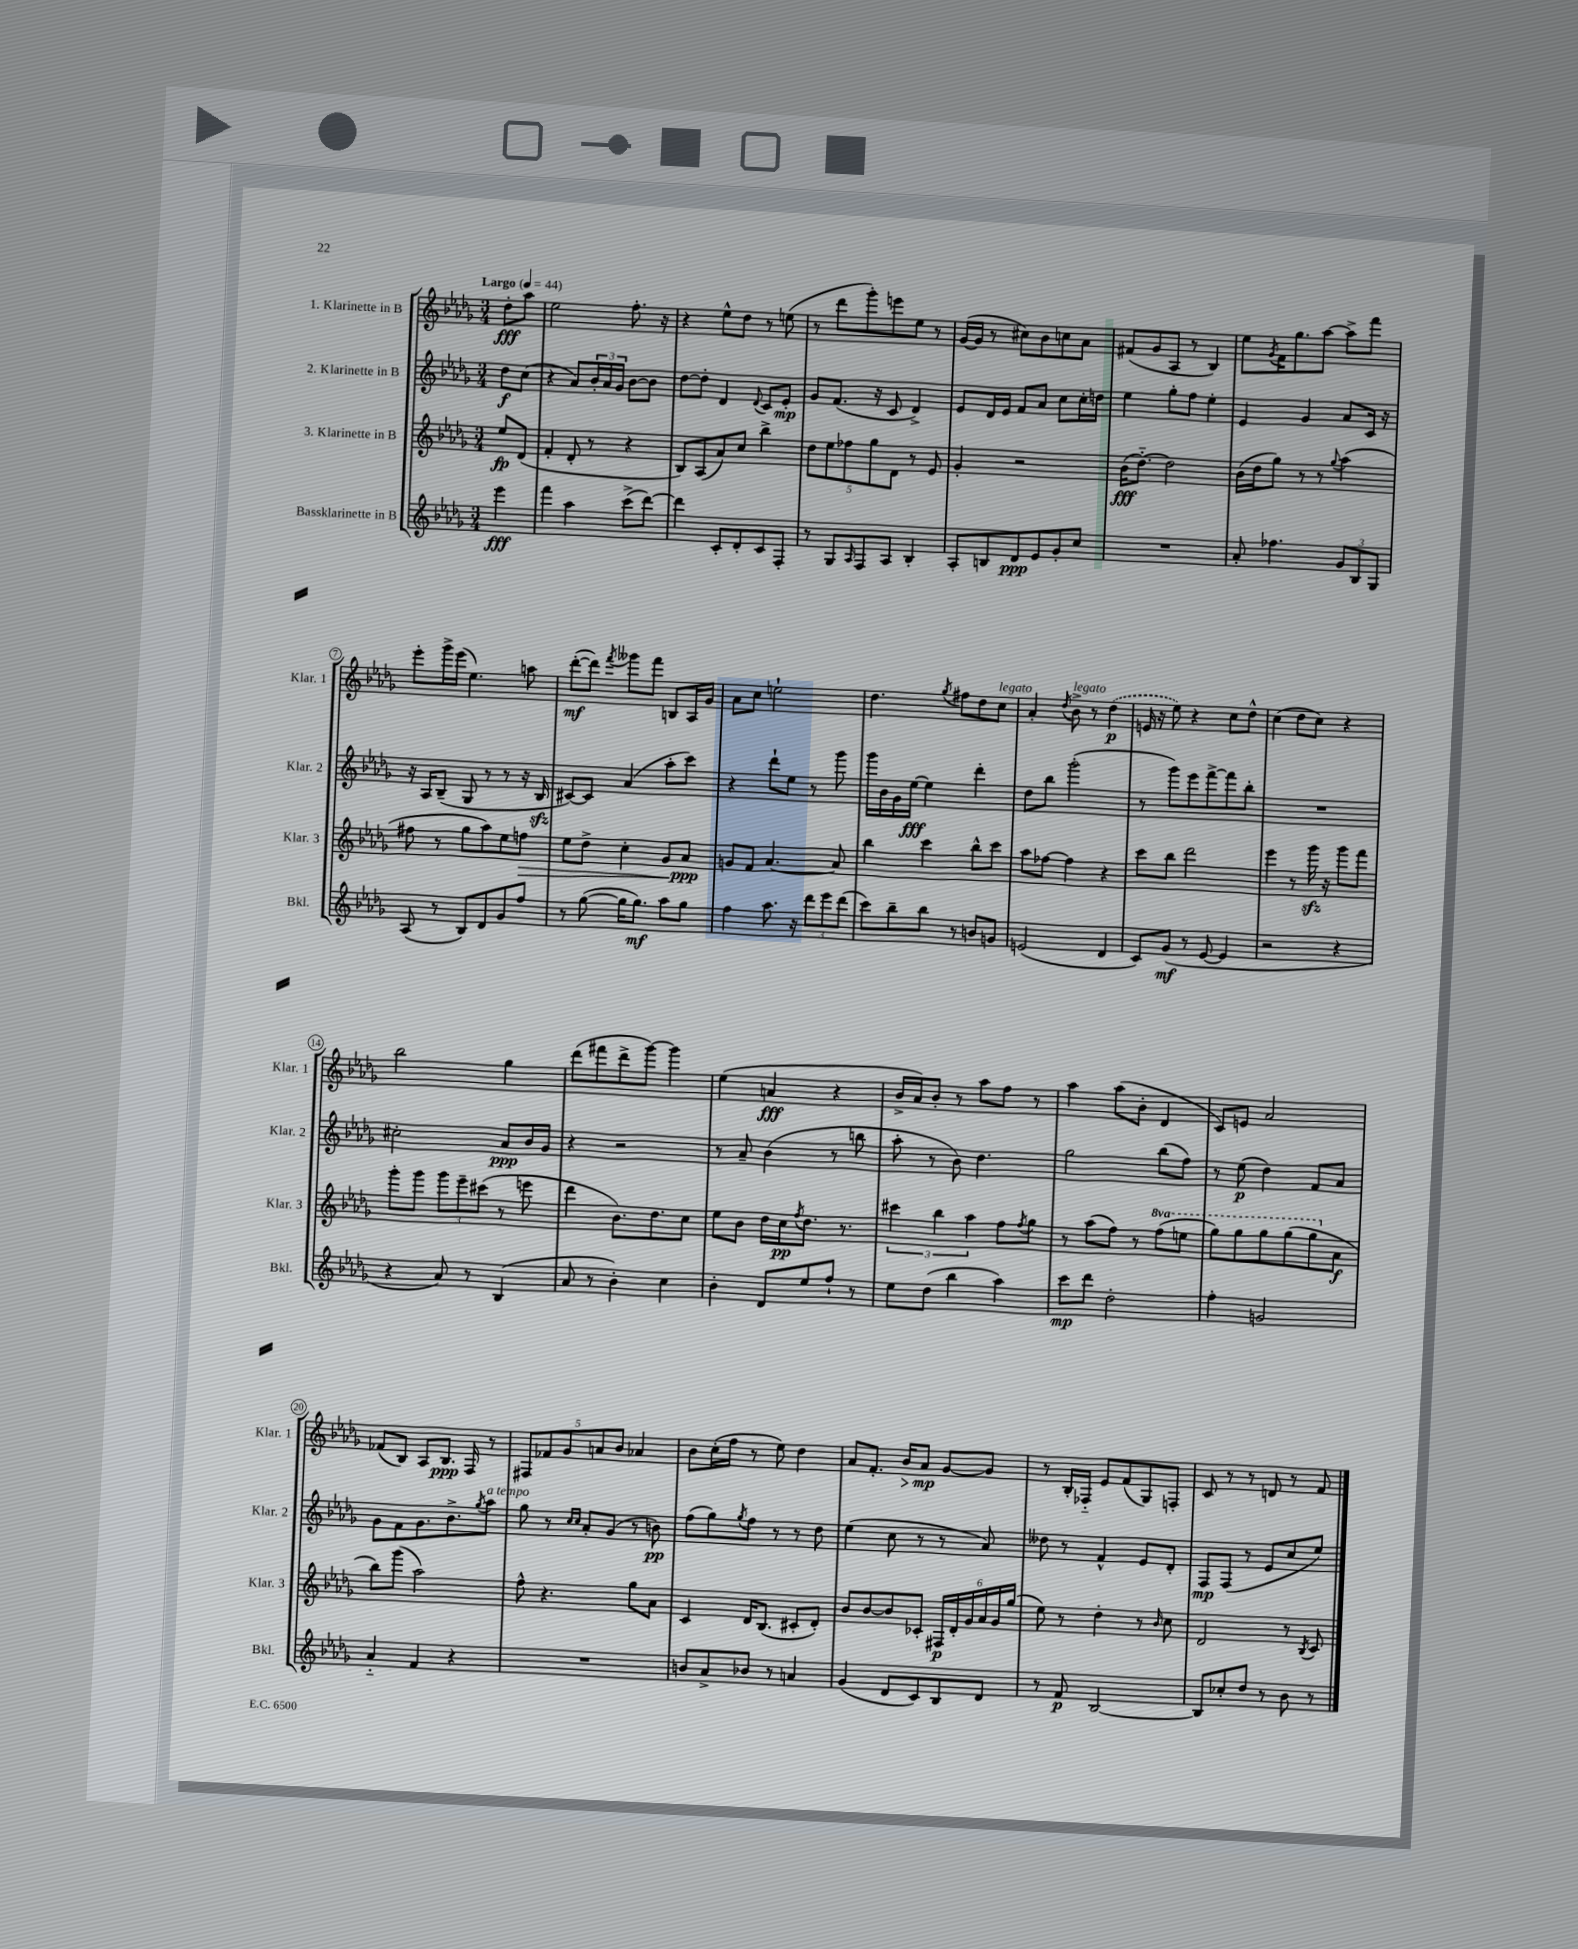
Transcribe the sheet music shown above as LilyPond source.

<<
\new StaffGroup <<
\new Staff = "s0" \with { instrumentName = "1. Klarinette in B" shortInstrumentName = "Klar. 1" } {
    \clef treble \key des \major \numericTimeSignature \time 3/4 \partial 4 \tempo "Largo" 4 = 44
    des''8-.\fff aes''8 |
    ees''2 f''8.-. r16 |
    r4 ees''8-^ des''8 r8 e''8( |
    r8 des'''8 ges'''8-.) e'''8 ees''8 r8 |
    ges'16~( ges'16 r8 cis''8) bes'8 c''8 aes'8 |
    fis'8( ges'8 aes8 r8 bes4) |
    ees''8 \acciaccatura { ges'8 } f'16 ges''8. aes''8~ aes''8-> f'''8 |
    ees'''8-. ges'''16-> ees'''16( ees''4.) a''8 |
    des'''8~-.\mf( des'''8) \acciaccatura { f'''8 } geses'''8 f'''8 b8 aes16 ges'16 |
    aes'8 c''8 e''2-! |
    des''4. \acciaccatura { ges''8 } fis''8 des''8 c''8^\markup { \italic "legato" } |
    aes'4-. \acciaccatura { des''8 } bes'8->^\markup { \italic "legato" } r8 \once \slurDashed des''4\p( |
    e'16 r16 ees''8) r4 c''8 des''8-^ |
    c''4( des''8 c''8) r4 |
    bes''2 ges''4 |
    des'''8( fis'''8 des'''8-> ges'''8~) ges'''4 |
    ees''4( a'4\fff r4 |
    bes'16-> aes'16) bes'8-. r8 aes''8 f''8 r8 |
    aes''4 aes''8( bes'8-. des'4 |
    c'8) e'8 aes'2 |
    fes'8( bes8) aes8 bes8.\ppp f16 r8 |
    \tuplet 5/4 { fis8 fes'8 ges'8 a'8 bes'8 } aes'4 |
    bes'8 c''16-.( f''16 r8 ees''8) des''4 |
    aes'8 f'8.-. bes'16\> aes'8\mp\! ges'8~ ges'8 |
    r8 bes16-. fes16-_ ees'8 f'8( ges8) f8-. |
    c'8 r8 r8 d'8 r8 f'8 \bar "|." |
}
\new Staff = "s1" \with { instrumentName = "2. Klarinette in B" shortInstrumentName = "Klar. 2" } {
    \clef treble \key des \major \numericTimeSignature \time 3/4 \partial 4
    des''8\f c''8( |
    r4 aes'8) \tuplet 3/2 { bes'16-. aes'16 ges'16 } bes'8~ bes'8 |
    des''8~ des''8-. des'4 \appoggiatura { des'8 } c'8 ees'8-.\mp |
    ges'8 f'8.( r16 c'8 des'4->) |
    ees'8 des'16 ees'16 f'8 aes'8 c''8 c''16-. d''16 |
    ees''4 ges''8-. f''8 ees''4-. |
    ees'4 ges'4 aes'8 c'16 r16 |
    r16 aes16 bes8--( ges8 r8 r8 r16 bes16\sfz |
    cis'8~) cis'8 aes'4( aes''8-. c'''8) |
    r4 des'''8-! ees''8 r8 ges'''8 |
    ges'''16 bes'16 ges'16 ees''16~\fff ees''4 des'''4-. |
    des''8 bes''8 ges'''2-.( |
    r8 ges'''8) ees'''8 f'''8~-> f'''8 bes''8-. |
    R2. |
    cis''2-. aes'8\ppp bes'16 ges'16 |
    r4 r2 |
    r8 aes'8-- bes'4( r8 b''8 |
    aes''8-. r8 bes'8) des''4. |
    ges''2 bes''8( f''8) |
    r8 ees''8\p( des''4) f'8 aes'8 |
    ges'8 f'8 ges'8. bes'8.-> \acciaccatura { ges''8 } aes''8^\markup { \italic "a tempo" } |
    ges''8 r8 \grace { c''16 c''16 } aes'8-. ges'8( r8 b'8\pp) |
    f''8( ges''8) \acciaccatura { ges''8 } f''8 r8 r8 des''8 |
    ees''4( c''8 r8 r8 aes'8) |
    deses''8 r8 f'4-^ ees'8 des'8-. |
    f8\mp f8( r8 ees'8 c''8 ees''8) \bar "|." |
}
\new Staff = "s2" \with { instrumentName = "3. Klarinette in B" shortInstrumentName = "Klar. 3" } {
    \clef treble \key des \major \numericTimeSignature \time 3/4 \set Staff.ottavationMarkups = #ottavation-simple-ordinals \partial 4
    ees''8\fp des'8( |
    f'4-. des'8-. r8 r4 |
    bes8) aes8( aes'8) c''8 bes''4-> |
    \tuplet 5/4 { des''8 ees''8 fes''8 ges''8 des'8 } r8 ees'8 |
    ges'4-. r2 |
    bes'16\fff( des''8.~-_) des''2 |
    bes'16( des''16 ges''8) r8 r8 \appoggiatura { ges''8 } aes''4( |
    fis''8 r8 ges''8 aes''8) ees''8 f''8\> |
    ees''8 des''8-> c''4-. ges'8\! aes'8\ppp |
    g'8 f'8 aes'4.~ aes'8 |
    bes''4 c'''4 bes''8-^ c'''8 |
    aes''8 fes''8~ fes''4 r4 |
    c'''8 bes''8 des'''2 |
    ees'''4 r8 ges'''16\sfz r16 ges'''8 f'''8 |
    ges'''8-. ges'''8 \tuplet 3/2 { ges'''8 ees'''8-- cis'''8( } r8 e'''8 |
    des'''4 bes'8.) des''8. c''8 |
    ees''8 bes'8 des''16 c''16\pp \acciaccatura { f''8 } des''8. r8. |
    \tuplet 3/2 { cis'''4 bes''4 aes''4 } f''8 \acciaccatura { f''8 } ges''8 |
    r8 aes''8( f''8) r8 \ottava #1 f'''8( e'''8 |
    ges'''8) ges'''8 ges'''8 ges'''8( ges'''8 \ottava #0 aes'8\f |
    bes''8) ges'''8( aes''2) |
    f''8-^ r4. ges''8 aes'8 |
    c'4 des'16 bes8.( cis'8-. des'8-.) |
    bes'8 bes'8~ bes'8 ces'8-. \tuplet 6/4 { fis16\p des'16-. ges'16 aes'16 ges'16 ges''16( } |
    ees''8) r8 des''4-. r8 \grace { bes'16 } c''8 |
    des'2 r8 \acciaccatura { bes8 } c'8 \bar "|." |
}
\new Staff = "s3" \with { instrumentName = "Bassklarinette in B" shortInstrumentName = "Bkl." } {
    \clef treble \key des \major \numericTimeSignature \time 3/4 \partial 4
    ees'''4\fff |
    f'''4 aes''4 c'''8->( des'''8~) |
    des'''4 c'8-. des'8-. c'8 f8-. |
    r8 ges8 \grace { aes16 } f8 aes8 bes4-. |
    aes8-. b8 des'8\ppp ees'8 ges'8-. c''8 |
    R2. |
    aes'8-. fes''4. \tuplet 3/2 { ges'8 bes8 ges8 } |
    aes8( r8 bes8) des'8 ges'8 f''8 |
    r8 ges''8~( ges''16 ges''8.\mf) aes''8 ges''8 |
    f''4 aes''8. r16 \tuplet 3/2 { des'''8 ees'''8 des'''8( } |
    c'''8) bes''8-- bes''8 r8 b'8 g'8 |
    e'2( des'4 |
    c'8) ges'8\mf( r8 ees'8~ ees'4 |
    r2 r4 |
    r4 aes'8) r8 bes4( |
    aes'8 r8 bes'4-.) c''4 |
    bes'4-. des'8 ees''8 f''8-! r8 |
    ees''8 des''8( bes''4 aes''4) |
    c'''8\mp des'''8 des''2-. |
    f''4-. g'2 |
    aes'4-_ f'4 r4 |
    R2. |
    b'8 aes'8-> bes'8 r8 a'4 |
    ges'4( des'8 c'8) bes8 des'8 |
    r8 f'8\p bes2~ |
    bes8 ces''8-. des''8 r8 bes'8 r8 \bar "|." |
}
>>
>>
\layout { \context { \Score \override BarNumber.stencil = #(make-stencil-circler 0.1 0.3 ly:text-interface::print) } }
